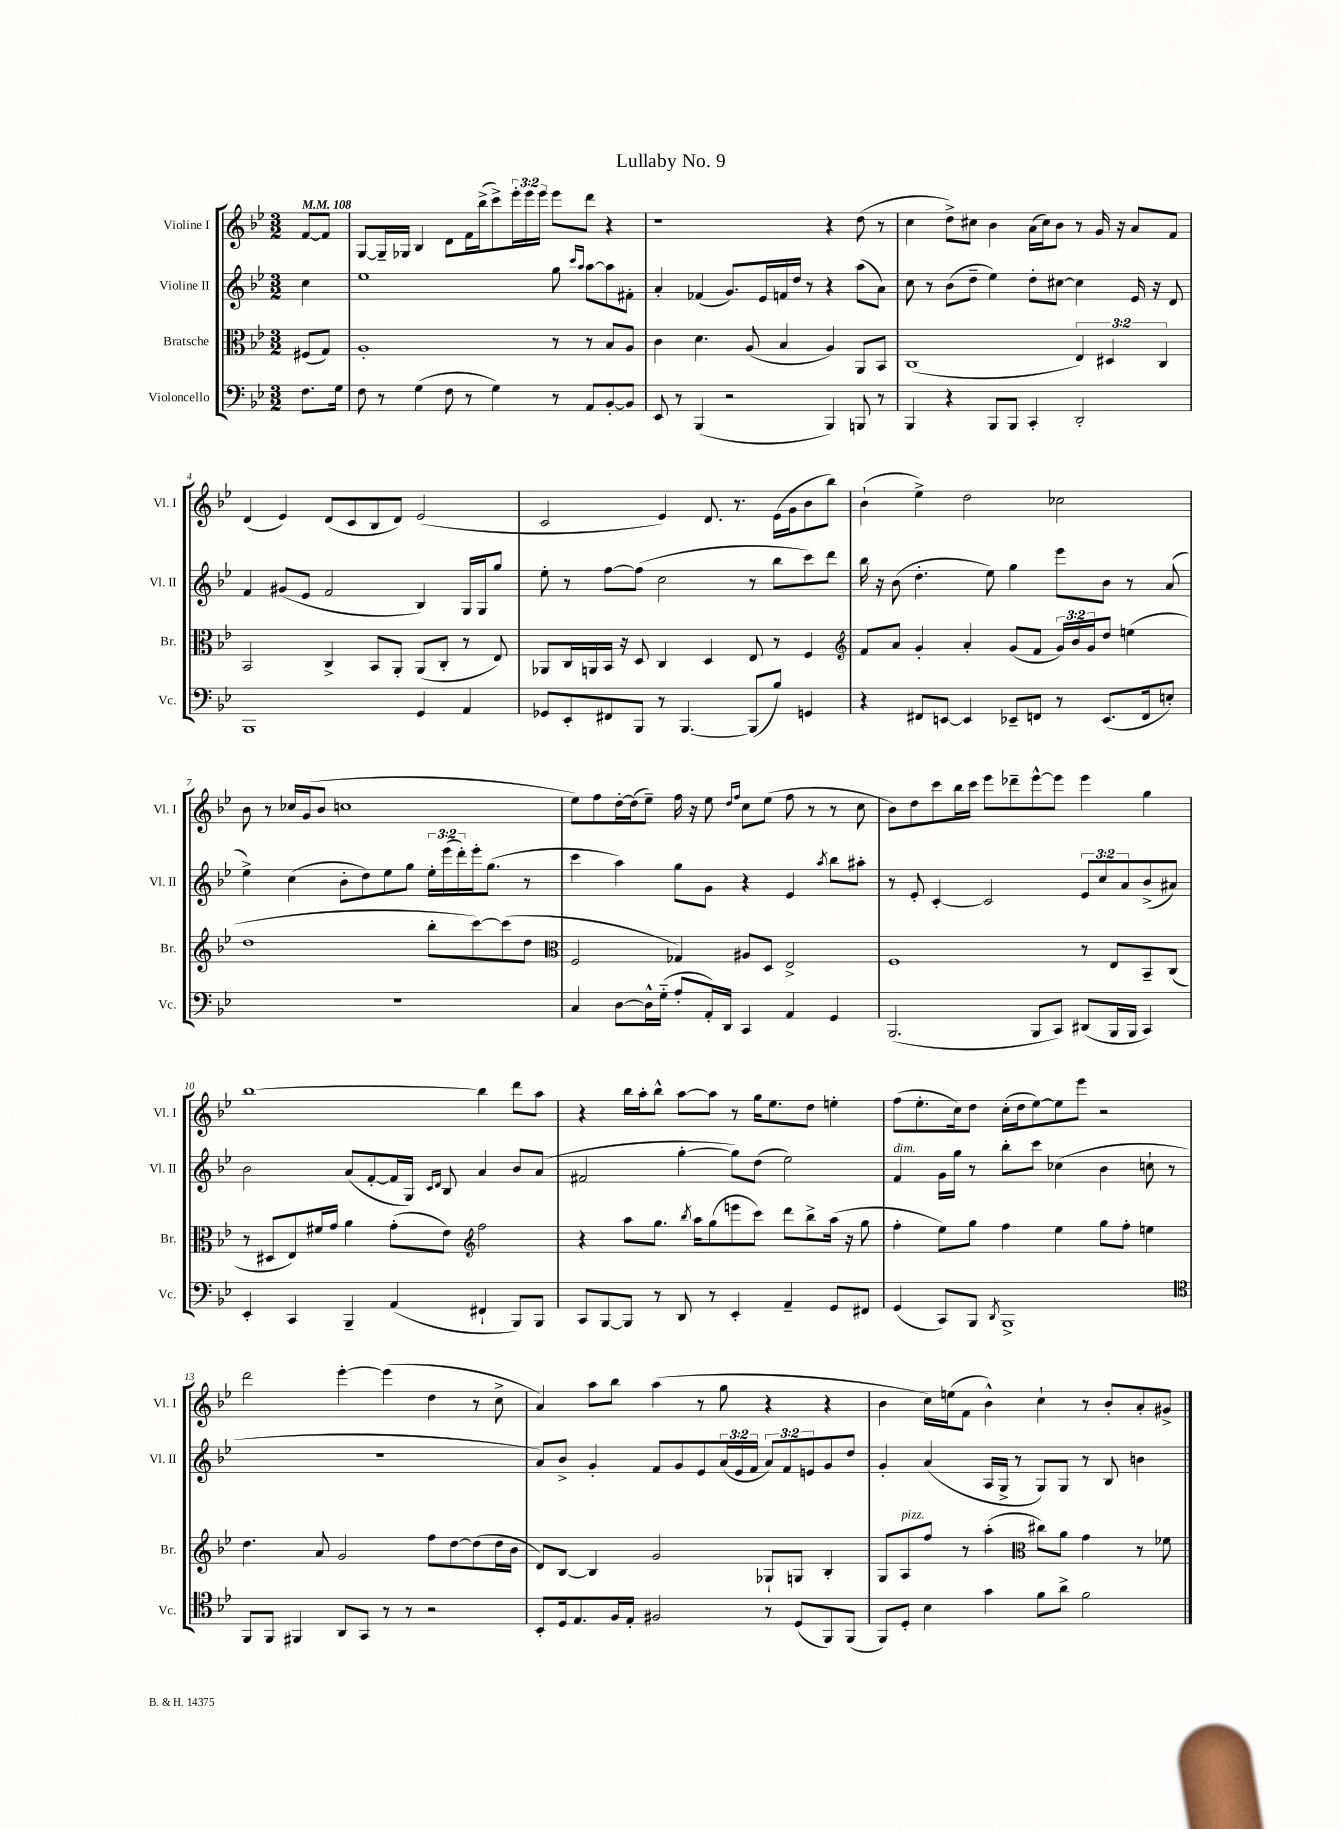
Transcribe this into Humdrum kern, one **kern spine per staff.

**kern	**kern	**kern	**kern
*staff4	*staff3	*staff2	*staff1
*clefF4	*clefC3	*clefG2	*clefG2
*k[b-e-]	*k[b-e-]	*k[b-e-]	*k[b-e-]
*M3/2	*M3/2	*M3/2	*M3/2
*MM108	*MM108	*MM108	*MM108
8.F	(8F#	4cc	[8f
.	8G)	.	8f]
16G	.	.	.
=	=	=	=
8F	1A'	1ee-	[8G
8r	.	.	16G~]
.	.	.	16G-
(4G	.	.	4B-
8F	.	.	8d
8r	.	.	16f
.	.	.	(16bb-^
4G)	.	.	8ccc^)
.	.	.	24eee-'
.	.	.	24eee-
.	.	.	24eee-
8r	8r	8gg	8eee-
.	.	16qqccc	.
.	.	16qqaa	.
8AA	8r	[8aa	8ddd
[8BB-'	8B-	8aa]	4r
8BB-]	8A	8f#'	.
=	=	=	=
8EE-	4c	4a'	1r
8r	.	.	.
(4BBB-	4.d	(4f-	.
2r	.	8.g)	.
.	(8A	.	.
.	.	16e-	.
.	4B-	16f	.
.	.	16dd	.
.	.	8r	.
4BBB-)	4A)	4r	4r
8BBB	8AA	(8aa	(8dd
8r	8BB-	8a)	8r
=	=	=	=
4BBB-	(1C	8cc	4cc
.	.	8r	.
4r	.	(8b-	8dd^)
.	.	8dd~	8cc#
8BBB-	.	4ee-)	4b-
8BBB-	.	.	.
4CC'	.	8dd'	(16a
.	.	.	16cc#)
.	.	[8cc#	8b-
2DD'	6E-)	4cc#]	8r
.	.	.	16g
.	6D#	.	.
.	.	.	16r
.	.	16e-	8a
.	.	16r	.
.	6C	.	.
.	.	8d	8f
=	=	=	=
1BBB-	2BB-	4f	(4d
.	.	(8g#	4e-)
.	.	8e-	.
.	4C^	2f	(8d
.	.	.	8c
.	8BB-	.	8B-
.	8AA'	.	8d)
4GG	(8AA	4B-)	(2e-
.	8C'	.	.
4AA	8r	16G	.
.	.	16G	.
.	8E-)	8gg	.
=	=	=	=
8GG-	8AA-	8ee-'	2c
8EE-'	16C	8r	.
.	16AA	.	.
8FF#	16BB-	[8ff	.
.	16r	.	.
8BBB-	8D	(8ff]	.
8r	4C	2cc	4e-)
[4.BBB-	.	.	.
.	4D	.	8.d
.	.	.	8.r
(8BBB-]	8E-	8r	.
8B-)	8r	8bb-	(16e-
.	.	.	16g
4GG	4F	8ccc)	8b-
.	.	8ddd	8bb-)
=	=	=	=
*	*clefG2	*	*
4r	8f	16bb-	(4b-`
.	.	16r	.
.	8a	(8b-	.
8FF#	4g'	4.dd'	4ee-^)
[8EE	.	.	.
4EE]	4a'	.	2dd
.	.	8ee-)	.
8EE-~	(8g	4gg	.
8FF	8f	.	.
8r	24g)	8eee-	2cc-
.	24b-	.	.
.	24g	.	.
(8.EE-	8dd	8b-	.
.	(4ee	8r	.
16FF	.	.	.
8E')	.	(8a	.
=	=	=	=
1.r	1dd	4ee-^)	8b-
.	.	.	8r
.	.	(4cc	16cc-
.	.	.	(16g
.	.	.	8b-
.	.	8b-'	1cc
.	.	8dd)	.
.	.	8ee-	.
.	.	8gg	.
.	8bb-'	24ee-'	.
.	.	(24eee-	.
.	.	24ddd')	.
.	[8ccc)	16eee-'	.
.	.	(8.gg	.
.	(8ccc]	.	.
.	8dd	8r	.
=	=	=	=
*	*clefC3	*	*
4C	2F	4ccc	8ee-)
.	.	.	8ff
[8D	.	4aa)	[16dd'
.	.	.	(16dd]
16D^^]	.	.	8ee-~)
(16G'~	.	.	.
8A'	4G-)	8gg	16ff
.	.	.	16r
16AA')	.	8g	8ee-
16DD	.	.	.
.	.	.	16qqdd
.	.	.	16qqff
4CC	8A#	4r	8cc
.	8D	.	(8ee-
4AA	2E-^	4e-	8ff
.	.	.	8r
.	.	8qaa	.
4GG	.	8bb-	8r
.	.	8aa#'	8cc
=	=	=	=
(2.BBB-	1F	8r	8b-)
.	.	8e-'	8dd
.	.	[4c'	8ccc
.	.	.	16bb-
.	.	.	16ccc
.	.	2c]	8eee-
.	.	.	8ddd-~
8BBB-	.	.	[8eee-^^
8CC)	.	.	8eee-]
(8DD#	8r	12e-	4eee-
.	.	12cc	.
16BBB-	8E-	.	.
.	.	12a	.
16BBB-	.	.	.
4CC)	8BB-~	(8b-^	4gg
.	(8C	8a#)	.
=	=	=	=
4EE-'	8r	2b-	[1bb-
.	8D#	.	.
4CC	8E-)	.	.
.	16f#	.	.
.	16g	.	.
4BBB-~	4a	(8a	.
.	.	[8f'	.
(4AA	(8g'	16f]	.
.	.	16G)	.
.	.	16qqc	.
.	.	16qqd	.
.	8e-)	8B-	.
*	*clefG2	*	*
4FF#`	2ff	4a	4bb-]
8BBB-)	.	8b-	8ddd
8BBB-	.	(8a	8aa
=	=	=	=
8CC	4r	2f#	4r
[8BBB-	.	.	.
8BBB-]	8aa	.	16bb-
.	.	.	16aa'
8r	8.gg	.	8bb-^^
8DD	.	[4gg'	[8aa
.	8qbb-	.	.
.	16aa	.	.
8r	(8gg	.	8aa]
4EE-'	8eee	8gg])	8r
.	8ccc)	(8dd	16gg
.	.	.	8.ee-
4AA~	8ddd	2ee-)	.
.	8bb-^	.	8dd
8GG	(16aa	.	4ee'
.	16r	.	.
8FF#	8gg	.	.
=	=	=	=
(4GG	4ff'	4f	(8ff
.	.	.	8.ee-'
8CC)	8ee-)	16g	.
.	.	16gg	16cc)
8BBB-	8gg	8r	8dd
8qDD	.	.	.
1BBB-^	4ff	8bb-'	(16cc'
.	.	.	16dd
.	.	8ccc	[8ee-)
.	4ee-	(4cc-	8ee-]
.	.	.	8eee-
.	8gg	4b-	2r
.	8ff'	.	.
.	4ee	8cc`	.
.	.	8r	.
=	=	=	=
*clefC4	*	*	*
8FF	4.dd	1.r	2ddd
8FF	.	.	.
4FF#	.	.	.
.	8a	.	.
8AA	2g	.	[4eee-'
8GG	.	.	.
8r	.	.	(4eee-]
8r	.	.	.
2r	8ff	.	4dd
.	[8dd	.	.
.	(8dd]	.	8r
.	16dd	.	8cc^
.	16b-	.	.
=	=	=	=
8BB-'	8d)	8a)	4a)
16D	[8B-	8b-^	.
8.E-	.	.	.
.	4B-]	4g'	8aa
16F	.	.	8bb-
16E-'	.	.	.
2F#	2g	8f	(4aa
.	.	8g	.
.	.	8e-	8r
.	.	(24a	8gg
.	.	24e-	.
.	.	24f	.
8r	8G-`	12a)	4r
.	.	12f	.
(8D	8G	.	.
.	.	12e	.
8FF)	4B-'	8g	4r
(8FF	.	8dd	.
=	=	=	=
8FF)	8G	4g'	4b-
8D'	8A	.	.
4B-	8ff	(4a	16cc)
.	.	.	(16ee
.	8r	.	8f
4g	(4aa'	16A	4b-^^)
.	.	16G^	.
.	.	8r	.
*	*clefC3	*	*
8f	8cc#)	8G)	4cc`
8a^	8a	8G	.
2f	4g	8r	8r
.	.	8B-	8b-'
.	8r	4b	8a'
.	8f-	.	8g#^
==	==	==	==
*-	*-	*-	*-
